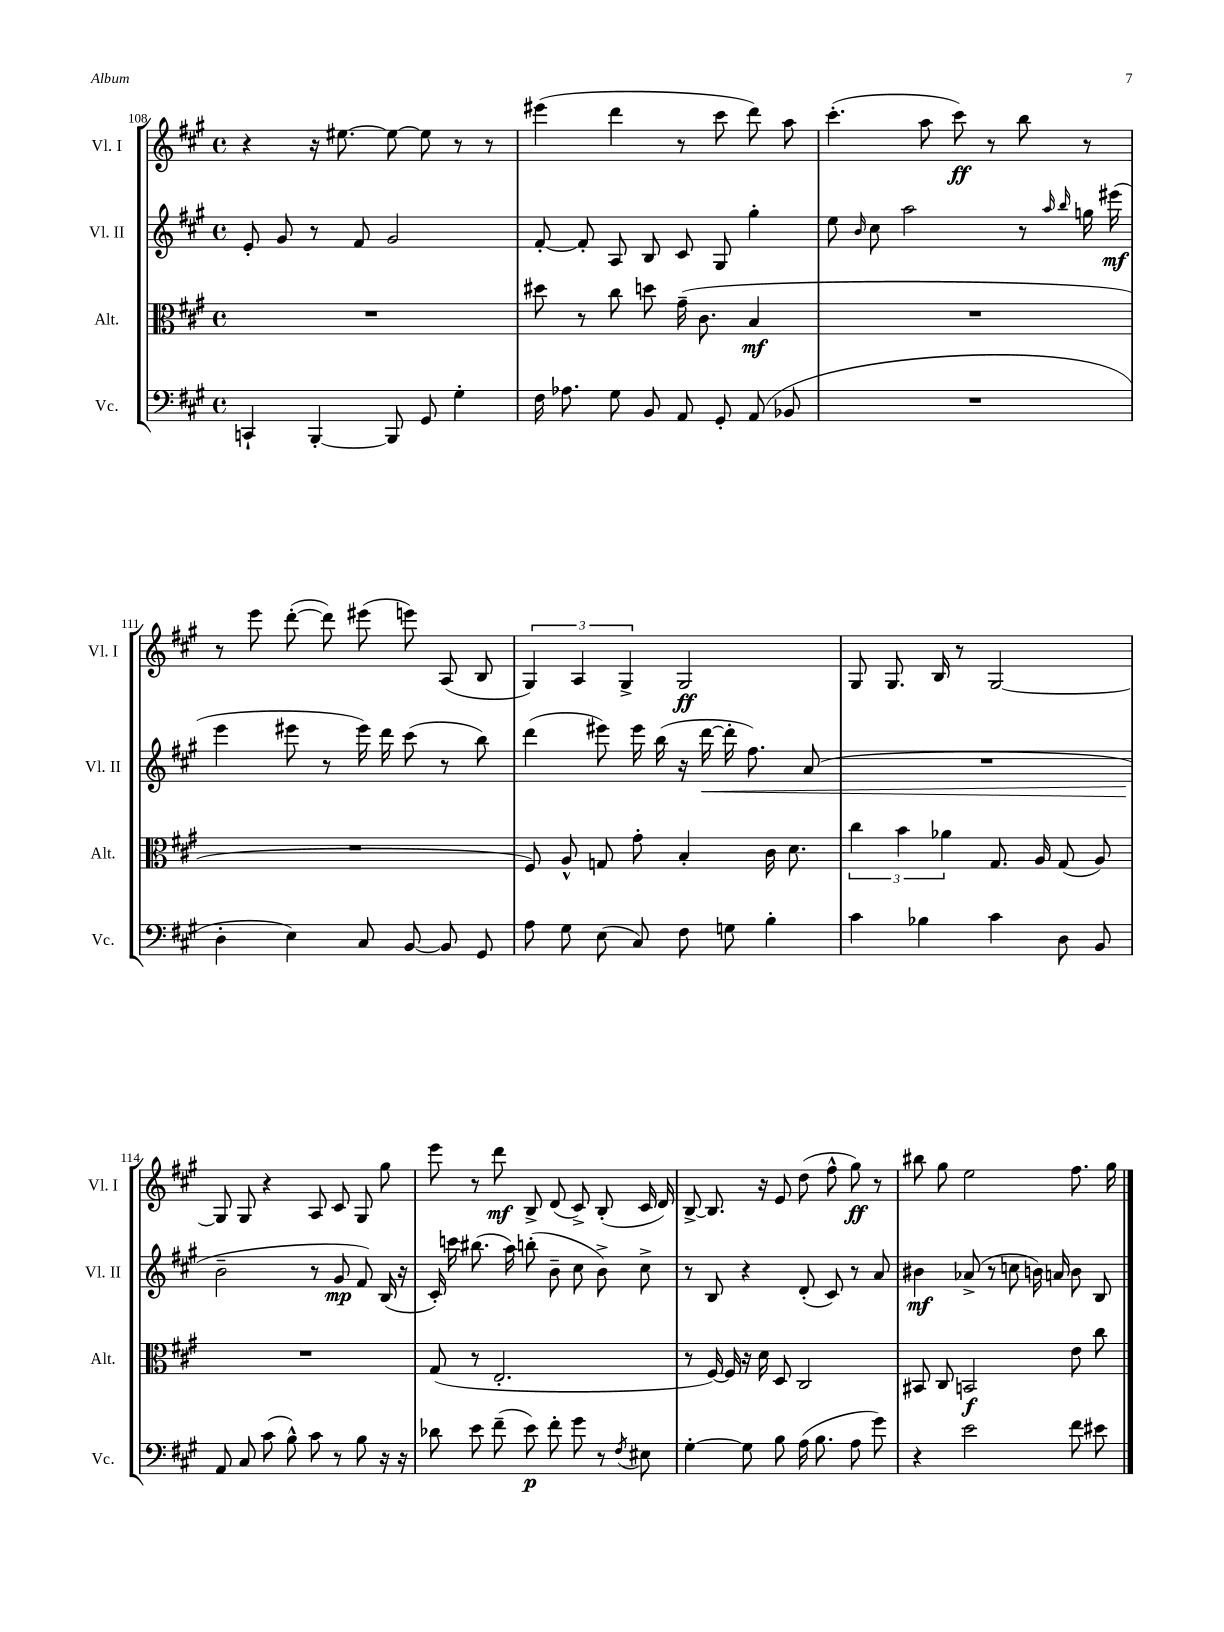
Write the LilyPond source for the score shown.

<<
\new StaffGroup <<
\new Staff = "s0" \with { instrumentName = "Vl. I" shortInstrumentName = "Vl. I" } {
    \clef treble \key a \major \defaultTimeSignature \time 4/4
    \autoBeamOff r4 r16 eis''8.~ eis''8~ eis''8 r8 r8 |
    eis'''4( d'''4 r8 cis'''8 d'''8) a''8 |
    cis'''4.-.( a''8 cis'''8\ff) r8 b''8 r8 |
    r8 e'''8 d'''8~-.( d'''8) eis'''8( e'''8) a8( b8 |
    \tuplet 3/2 { gis4) a4 gis4-> } gis2\ff |
    gis8 gis8. b16 r8 gis2~ |
    gis8 gis8 r4 a8 cis'8 gis8 gis''8 |
    e'''8 r8 d'''8\mf b8-> d'8( cis'8->) b8-.( cis'16 d'16) |
    b8~-> b8. r16 e'8 d''8( fis''8-^ gis''8\ff) r8 |
    bis''8 gis''8 e''2 fis''8. gis''16 \bar "|." |
}
\new Staff = "s1" \with { instrumentName = "Vl. II" shortInstrumentName = "Vl. II" } {
    \clef treble \key a \major \defaultTimeSignature \time 4/4
    \autoBeamOff e'8-. gis'8 r8 fis'8 gis'2 |
    fis'8~-. fis'8-. a8 b8 cis'8 gis8 gis''4-. |
    e''8 \grace { b'16 } cis''8 a''2 r8 \grace { a''16 b''16 } g''16 eis'''16\mf( |
    e'''4 eis'''8 r8 eis'''16) d'''16 cis'''8( r8 b''8) |
    d'''4( eis'''8) eis'''16 b''16( r16 d'''16~\< d'''16-. fis''8.) a'8( |
    R1 |
    b'2--\! r8 gis'8\mp fis'8) b16( r16 |
    cis'16-.) c'''16 bis''8.( a''16) b''8-.( b'8-- cis''8 b'8->) cis''8-> |
    r8 b8 r4 d'8-.( cis'8) r8 a'8 |
    bis'4\mf aes'8->( r8 c''8 b'16) a'16 b'8 b8 \bar "|." |
}
\new Staff = "s2" \with { instrumentName = "Alt." shortInstrumentName = "Alt." } {
    \clef alto \key a \major \defaultTimeSignature \time 4/4
    \autoBeamOff R1 |
    dis''8 r8 cis''8 d''8 gis'16--( cis'8. b4\mf |
    R1 |
    R1 |
    fis8) a8-^ g8 gis'8-. b4-. cis'16 d'8. |
    \tuplet 3/2 { cis''4 b'4 aes'4 } gis8. a16 gis8( a8) |
    R1 |
    gis8( r8 e2.-. |
    r8 fis16~) fis16 r16 d'16 d8 cis2 |
    bis,8 cis8 b,2\f e'8 cis''8 \bar "|." |
}
\new Staff = "s3" \with { instrumentName = "Vc." shortInstrumentName = "Vc." } {
    \clef bass \key a \major \defaultTimeSignature \time 4/4
    \autoBeamOff c,4-! b,,4~-. b,,8 gis,8 gis4-. |
    fis16 aes8. gis8 b,8 a,8 gis,8-. a,8( bes,8 |
    R1 |
    d4-. e4) cis8 b,8~ b,8 gis,8 |
    a8 gis8 e8( cis8) fis8 g8 b4-. |
    cis'4 bes4 cis'4 d8 b,8 |
    a,8 cis8 cis'8( b8-^) cis'8 r8 b8 r16 r16 |
    des'8 e'8 fis'8--( e'8\p) fis'8-. gis'8 r8 \acciaccatura { fis8 } eis8 |
    gis4~-. gis8 b8 a16( b8. a8 gis'8) |
    r4 e'2 fis'8 eis'8 \bar "|." |
}
>>
>>
\layout { \context { \Score currentBarNumber = #108 } }
